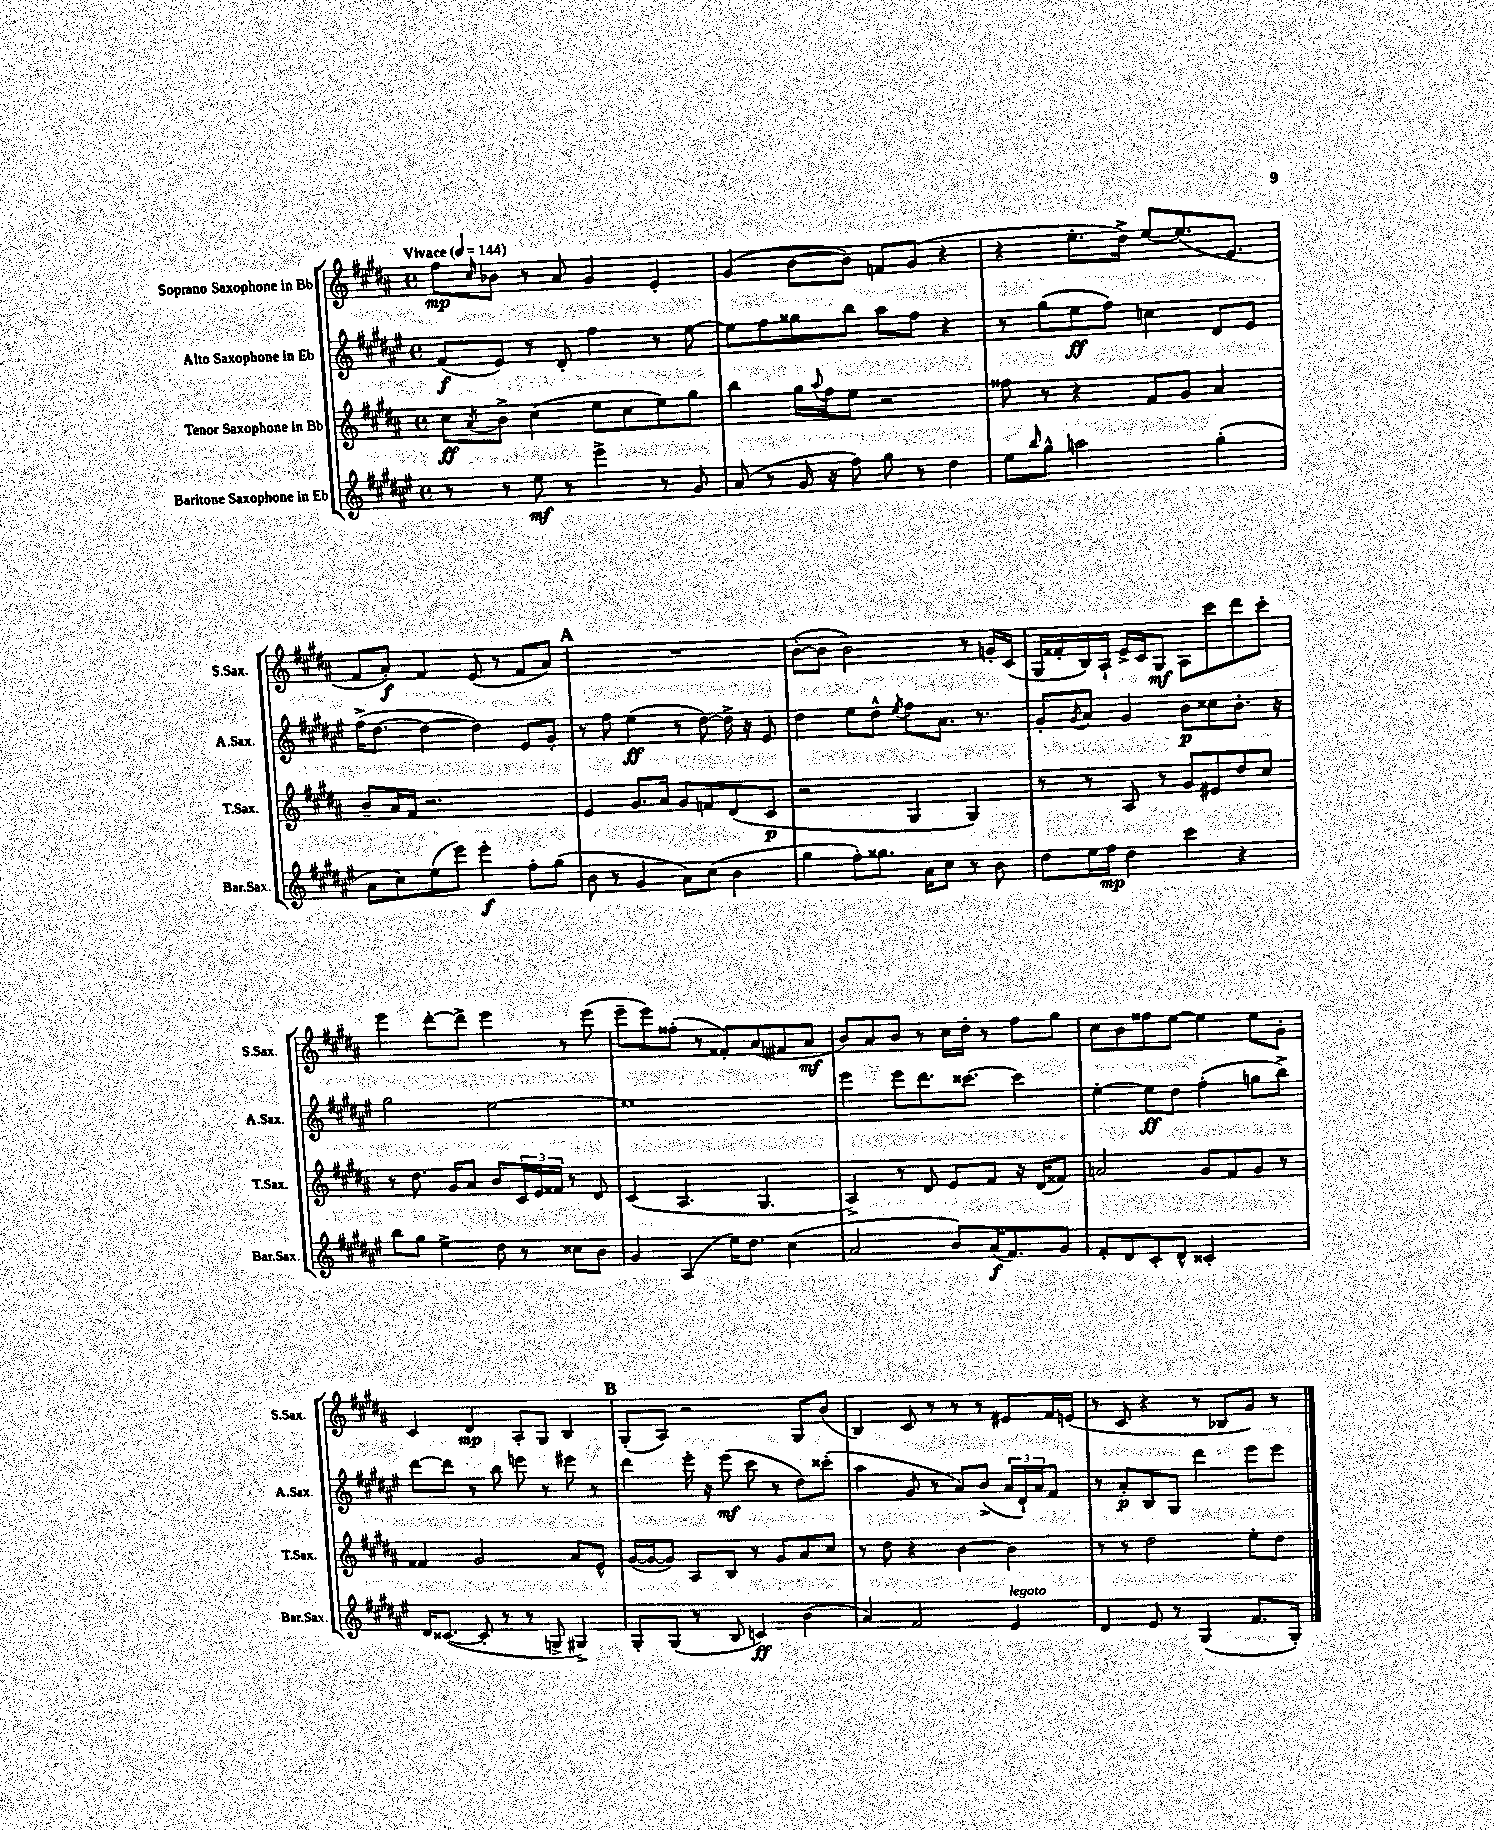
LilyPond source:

<<
\new StaffGroup <<
\new Staff = "s0" \with { instrumentName = "Soprano Saxophone in Bb" shortInstrumentName = "S.Sax." } {
    \clef treble \key b \major \defaultTimeSignature \time 4/4 \tempo "Vivace" 4 = 144
    fis''8\mp \grace { cis''16 } bes'8 r8 ais'8 gis'4 e'4-. |
    gis'4( b'8~ b'8) f'8 gis'8( r4 |
    r4 e''8.-. dis''16->) e''8~ e''8.( e'8. |
    fis'8 ais'8-.\f) fis'4 e'8( r8 fis'8 ais'8) |
    \mark \markup { \bold "A" } R1 |
    b'8~-.( b'8 b'2) r8 g'16-. cis'16( |
    gis16 fisis'16-. b16) ais16-! e'16-> cis'16 gis8\mf ais8 cis'''8 dis'''8 cis'''8-. |
    e'''4 dis'''8~-. dis'''8-> e'''4 r8 e'''8( |
    e'''8-- e'''8) fisis''8-.( r8 fisis'8-.) ais'8( fis'8 ais'8\mf |
    b'8) ais'8 b'8 r8 cis''16 dis''16-. r8 fis''8 gis''8 |
    cis''8 b'8 fisis''8 e''8~ e''4 e''8 gis'8-. |
    cis'4 dis'4\mp ais8-. gis8 b4 |
    \mark \markup { \bold "B" } gis8-.( ais8) r2 gis8 b'8( |
    b4) cis'8 r8 r8 r8 eis'8 fis'16 e'16( |
    r8 cis'8 r4 r8 bes8 gis'8) r8 \bar "|." |
}
\new Staff = "s1" \with { instrumentName = "Alto Saxophone in Eb" shortInstrumentName = "A.Sax." } {
    \clef treble \key fis \major \defaultTimeSignature \time 4/4
    fis'8\f( eis'8) r8 dis'8-. fis''4 r8 eis''8~ |
    eis''8 fis''8 gisis''8 b''8 ais''8 fis''8 r4 |
    r8 gis''8( eis''8\ff fis''8) c''4 dis'8 eis'8 |
    fis''16->( dis''8.~ dis''4~ dis''4) eis'8 gis'8-. |
    \mark \markup { \bold "A" } r8 fis''8 eis''4\ff( r8 dis''8~) dis''16-> r16 eis'8 |
    dis''4 eis''8 dis''8-^ \acciaccatura { eis''8 } fis''8 ais'8. r8. |
    gis'8-. \acciaccatura { gis'8 } ais'8 gis'4 b'8\p cisis''8 b'8.-. r16 |
    gis''2 eis''2~ |
    eis''1 |
    eis'''4 eis'''8 dis'''8. cisis'''8.~ cisis'''4 |
    eis''4~-. eis''8\ff dis''8 fis''4-.( g''8 b''8->) |
    dis'''8~ dis'''8 r8 b''8 e'''8 r8 eis'''8 r8 |
    \mark \markup { \bold "B" } dis'''4 eis'''16-. r16 eis'''8\mf( cis'''8 r8 dis''8) cisis'''8-.( |
    ais''4 gis'8 r8 ais'8) b'8->( \tuplet 3/2 { ais'16 dis'16-!) ais'16 } fis'8 |
    r8 ais'8-.\p b8 gis8 dis'''4 eis'''8 eis'''8 \bar "|." |
}
\new Staff = "s2" \with { instrumentName = "Tenor Saxophone in Bb" shortInstrumentName = "T.Sax." } {
    \clef treble \key b \major \defaultTimeSignature \time 4/4
    cis''8\ff \acciaccatura { ais'8 } b'8-> cis''4( e''8 cis''8 e''8) gis''8 |
    b''4 gis''16 \appoggiatura { ais''8 } fis''16 e''8 r2 |
    fisis''8 r8 r4 fis'8 gis'8 ais'4 |
    b'8-- ais'16 fis'16 r2. |
    \mark \markup { \bold "A" } e'4 gis'8. ais'16 gis'8 f'8 dis'8( cis'8\p |
    r2 gis4 gis4) |
    r8 r8 ais8 r8 gis'8 eis'8 dis''8 cis''8 |
    r8 dis''8. gis'16 ais'8 b'8 \tuplet 3/2 { cis'16 e'16 fisis'16 } r8 dis'8 |
    cis'4( ais4. gis4. |
    ais4->) r8 dis'8 e'8 fis'8 r16 dis'16( fisis'8) |
    a'2 gis'8 fis'8 gis'8 r8 |
    fisis'4 gis'2 ais'8 e'8-^ |
    \mark \markup { \bold "B" } gis'16~( gis'16~ gis'8) ais8 b8 r8 gis'8 ais'8 cis''8 |
    r8 dis''8 r4 b'4~ b'4 |
    r8 r8 dis''2 e''8-. dis''8 \bar "|." |
}
\new Staff = "s3" \with { instrumentName = "Baritone Saxophone in Eb" shortInstrumentName = "Bar.Sax." } {
    \clef treble \key fis \major \defaultTimeSignature \time 4/4
    r8 r8 eis''8\mf r8 eis'''4-> r8 gis'8 |
    ais'8( r8 gis'16 r16 fis''8) gis''8 r8 dis''4 |
    eis''8 \grace { b''16 } gis''8-^ a''2 gis''4-.( |
    ais'8 cis''8) eis''8( eis'''8) eis'''4-.\f fis''8-. gis''8( |
    \mark \markup { \bold "A" } b'8 r8 gis'4 ais'8) cis''8( b'4 |
    gis''4 fis''8-.) gisis''8. ais'16 cis''8 r8 b'8 |
    dis''8 eis''16 fis''16\mp dis''4 cis'''4 r4 |
    b''8 gis''8 eis''4-> dis''8 r8 cisis''8 b'8 |
    gis'4 ais4( eis''16) dis''8. cis''4( |
    ais'2 b'8) ais'16\f( fis'8.) gis'8 |
    fis'8-. dis'8 cis'8-. dis'8-^ cisis'2-. |
    dis'16 cisis'8.~( cisis'8-. r8 r8 g8-> gis4->) |
    \mark \markup { \bold "B" } gis8-. gis8( r8 b8 c'4\ff) b'4( |
    ais'4) fis'2 eis'4^\markup { \italic "legato" } |
    dis'4 eis'8 r8 gis4( fis'8. gis16-.) \bar "|." |
}
>>
>>
\layout { \context { \Score \remove "Bar_number_engraver" } }
